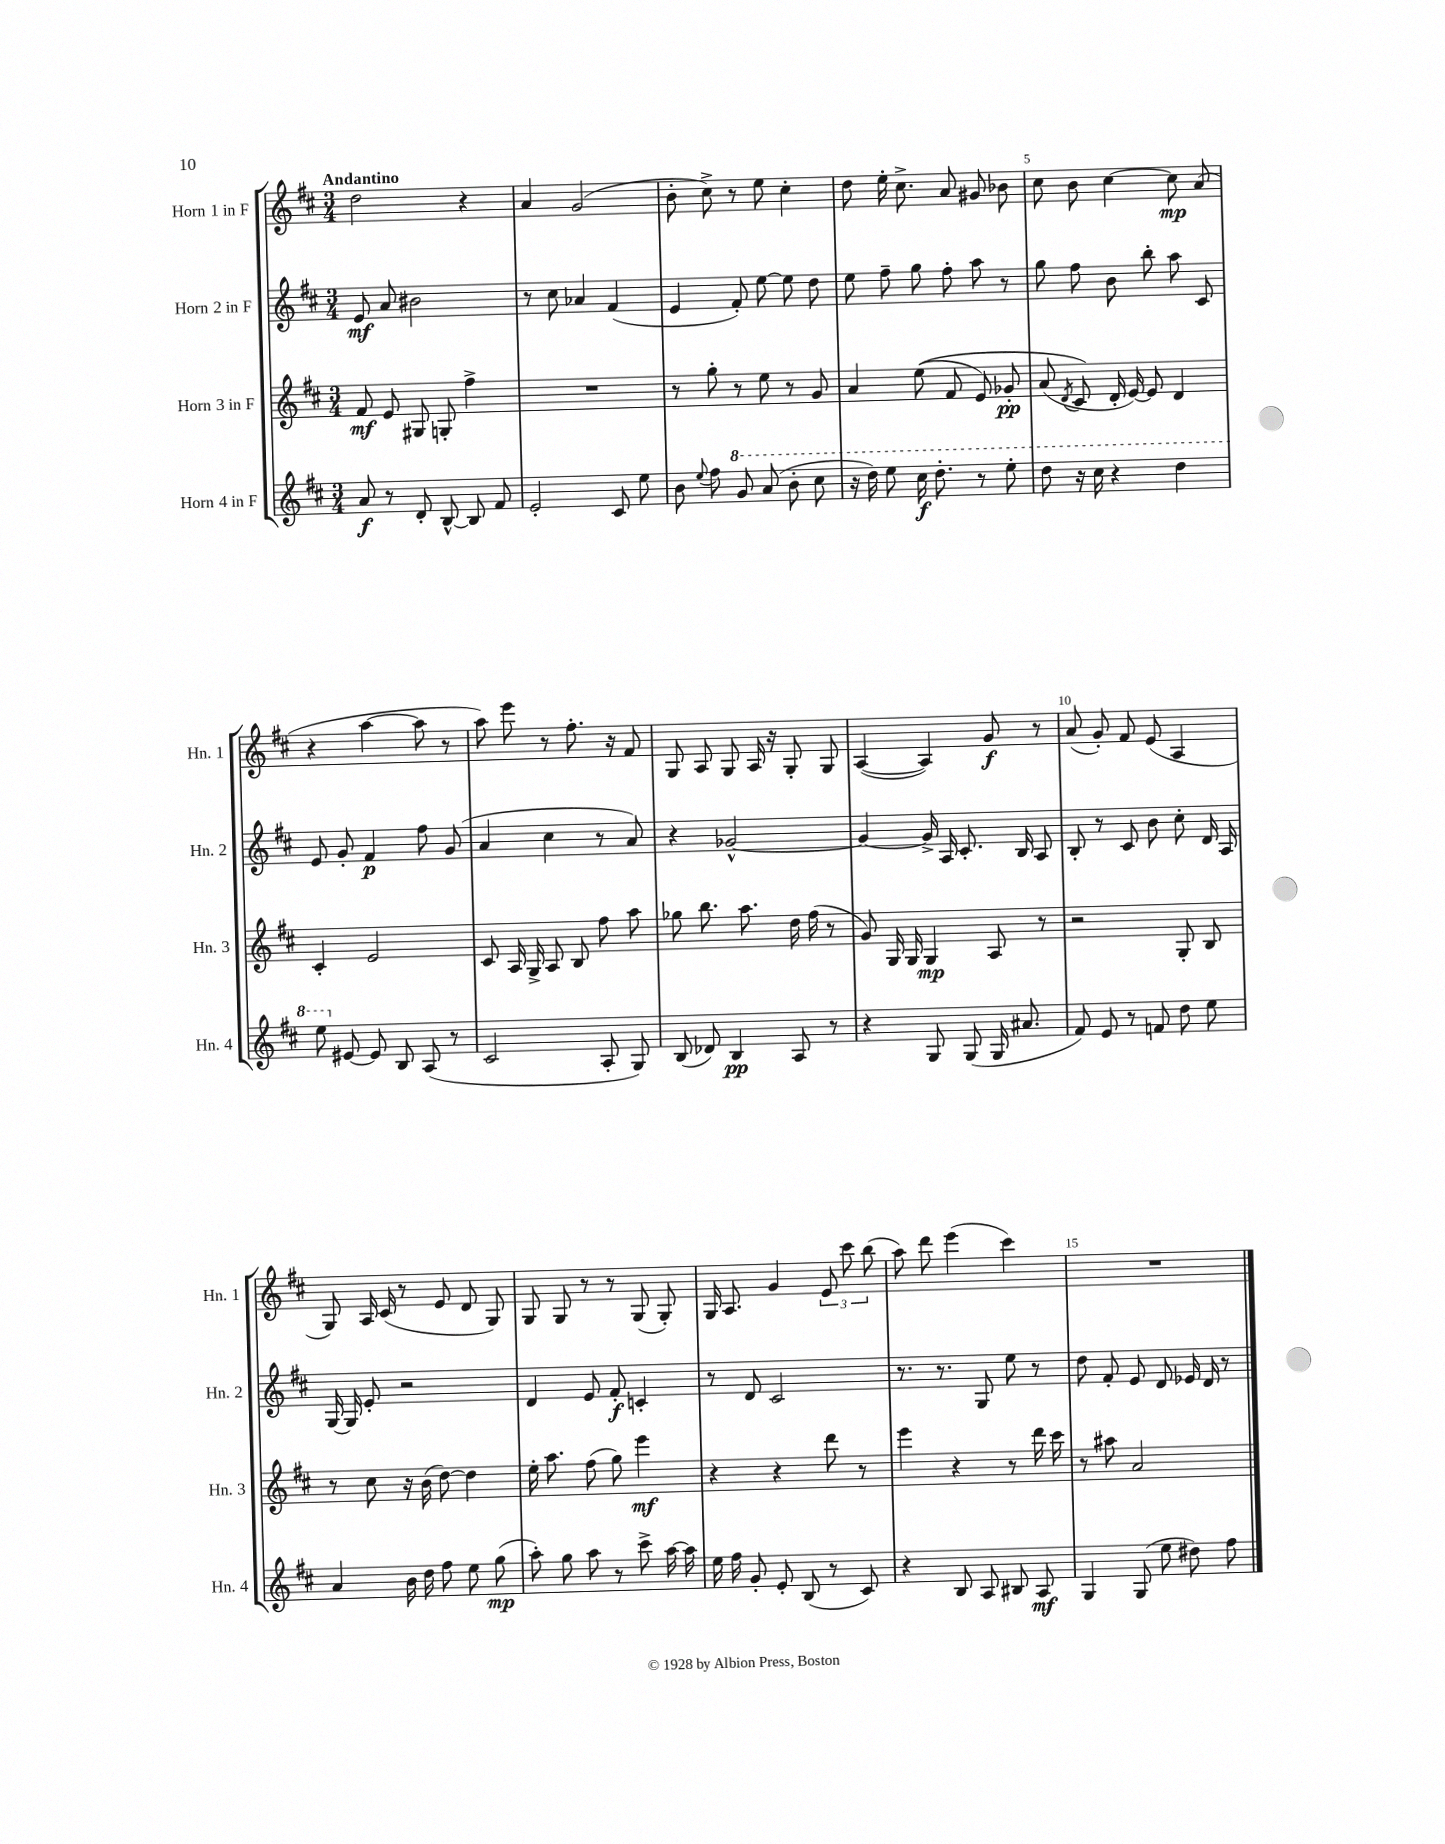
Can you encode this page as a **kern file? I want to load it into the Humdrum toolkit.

**kern	**dynam	**kern	**dynam	**kern	**dynam	**kern	**dynam
*part4	*part4	*part3	*part3	*part2	*part2	*part1	*part1
*staff4	*staff4	*staff3	*staff3	*staff2	*staff2	*staff1	*staff1
*I"Horn 4 in F	*	*I"Horn 3 in F	*	*I"Horn 2 in F	*	*I"Horn 1 in F	*
*I'Hn. 4	*	*I'Hn. 3	*	*I'Hn. 2	*	*I'Hn. 1	*
*clefG2	*	*clefG2	*	*clefG2	*	*clefG2	*
*k[f#c#]	*	*k[f#c#]	*	*k[f#c#]	*	*k[f#c#]	*
*M3/4	*	*M3/4	*	*M3/4	*	*M3/4	*
=1	=1	=1	=1	=1	=1	=1	=1
!	!	!	!	!	!	!LO:TX:a:B:t=Andantino	!
8a/	f	8f#/	mf	8e/	mf	2dd\	.
8r	.	8e/	.	8a/	.	.	.
8d'/	.	8G#X/	.	2b#X\	.	.	.
[8B^^/	.	8Gn'/	.	.	.	.	.
8B/]	.	4ff#^\	.	.	.	4r	.
8f#/	.	.	.	.	.	.	.
=2	=2	=2	=2	=2	=2	=2	=2
2e'/	.	2.r	.	8r	.	4a/	.
.	.	.	.	8cc#\	.	.	.
.	.	.	.	4a-X/	.	(2g/	.
8c#/	.	.	.	(4f#/	.	.	.
8ee\	.	.	.	.	.	.	.
=3	=3	=3	=3	=3	=3	=3	=3
8b\	.	8r	.	4e/	.	8b'\	.
8qqee/	.	.	.	.	.	.	.
8ff#\	.	8gg'\	.	.	.	8cc#^\)	.
*8va	*	*	*	*	*	*	*
8gg/	.	8r	.	8f#'/)	.	8r	.
(8aa/	.	8ee\	.	[8ee\	.	8ee\	.
8bb'\	.	8r	.	8ee\]	.	4cc#'\	.
8ccc#\	.	8g/	.	8dd\	.	.	.
=4	=4	=4	=4	=4	=4	=4	=4
16r	.	4a/	.	8ee\	.	8dd\	.
16ddd\)	.	.	.	.	.	.	.
8eee\	.	.	.	8ff#~\	.	16ee'\	.
.	.	.	.	.	.	8.cc#^\	.
16ccc#\	f	((8ee\	.	8gg\	.	.	.
8.ddd'\	.	.	.	.	.	.	.
.	.	8f#/	.	8ff#'\	.	8a/	.
8r	.	8e/)	.	8aa\	.	8g#X/	.
8eee'\	.	8g-X'/	pp	8r	.	8b-X\	.
=5	=5	=5	=5	=5	=5	=5	=5
8ddd\	.	(8a/	.	8gg\	.	8cc#\	.
.	.	8qd/	.	.	.	.	.
16r	.	8c#/)	.	8ff#\	.	8b\	.
16ccc#\	.	.	.	.	.	.	.
4r	.	16d'/	.	8b\	.	[4cc#\	.
.	.	[16e/)	.	.	.	.	.
.	.	8e/]	.	8bb'\	.	.	.
4ddd\	.	4d/	.	8aa\	.	8cc#\]	mp
.	.	.	.	8c#/	.	(8a/	.
!!LO:LB:g=z
=6	=6	=6	=6	=6	=6	=6	=6
8eee\	.	4c#'/	.	8e/	.	4r	.
*X8va	*	*	*	*	*	*	*
[8e#X/	.	.	.	8g'/	.	.	.
8e#/]	.	2e/	.	4f#/	p	[4aa\	.
8B/	.	.	.	.	.	.	.
(8A/	.	.	.	8ff#\	.	8aa\]	.
8r	.	.	.	(8g/	.	8r	.
=7	=7	=7	=7	=7	=7	=7	=7
2c#/	.	8c#/	.	4a/	.	8aa\)	.
.	.	16A/	.	.	.	8eee\	.
.	.	16G^/	.	.	.	.	.
.	.	8A/	.	4cc#\	.	8r	.
.	.	8B/	.	.	.	8.ff#'\	.
8A'/	.	8ff#\	.	8r	.	.	.
.	.	.	.	.	.	16r	.
8G/)	.	8aa\	.	8a/)	.	8f#/	.
=8	=8	=8	=8	=8	=8	=8	=8
(8B/	.	8gg-X\	.	4r	.	8G/	.
8d-X/)	.	8.bb\	.	.	.	8A/	.
4B/	pp	.	.	[2g-X^^/	.	8G/	.
.	.	8.aa\	.	.	.	.	.
.	.	.	.	.	.	16A/	.
.	.	.	.	.	.	16r	.
8A/	.	16dd\	.	.	.	8G'/	.
.	.	(16ff#\	.	.	.	.	.
8r	.	8r	.	.	.	8G/	.
=9	=9	=9	=9	=9	=9	=9	=9
4r	.	8g/)	.	4g-/_	.	([4A/	.
.	.	16G/	.	.	.	.	.
.	.	16G/	.	.	.	.	.
8G/	.	4G/	mp	16g-^/]	.	4A/])	.
.	.	.	.	16A/	.	.	.
(8G/	.	.	.	8.c#'/	.	.	.
16G/	.	8A/	.	.	.	8g/	f
8.a#X/	.	.	.	16B/	.	.	.
.	.	8r	.	8A/	.	8r	.
=10	=10	=10	=10	=10	=10	=10	=10
8f#/)	.	2r	.	8B'/	.	(8a/	.
8e/	.	.	.	8r	.	8g'/)	.
8r	.	.	.	8c#/	.	8f#/	.
8fn/	.	.	.	8b\	.	(8e/	.
8dd\	.	8G'/	.	8cc#'\	.	4A/	.
8ee\	.	8B/	.	16d/	.	.	.
.	.	.	.	16A/	.	.	.
!!LO:LB:g=z
=11	=11	=11	=11	=11	=11	=11	=11
4a/	.	8r	.	[16G/	.	8G/)	.
.	.	.	.	16G/]	.	.	.
.	.	8cc#\	.	8e'/	.	16A/	.
.	.	.	.	.	.	(16c#/	.
16b\	.	16r	.	2r	.	8r	.
16dd\	.	(16b\	.	.	.	.	.
8ff#\	.	[8dd\)	.	.	.	8e/	.
8ee\	.	4dd\]	.	.	.	8d/	.
(8gg\	mp	.	.	.	.	8G/)	.
=12	=12	=12	=12	=12	=12	=12	=12
8aa'\)	.	16ee'\	.	4d/	.	8G/	.
.	.	8.aa\	.	.	.	.	.
8gg\	.	.	.	.	.	8G/	.
8aa\	.	(8ff#\	.	8e/	.	8r	.
8r	.	8gg\)	.	8f#'/	f	8r	.
8ccc#^\	.	4eee\	mf	4cn'/	.	(8G/	.
[16aa\	.	.	.	.	.	8G'/)	.
16aa\]	.	.	.	.	.	.	.
=13	=13	=13	=13	=13	=13	=13	=13
16ee\	.	4r	.	8r	.	16G/	.
16ff#\	.	.	.	.	.	8.A/	.
8g'/	.	.	.	8d/	.	.	.
8e'/	.	4r	.	2c#/	.	4g/	.
(8B/	.	.	.	.	.	.	.
8r	.	8ddd\	.	.	.	12e/	.
.	.	.	.	.	.	12ccc#\	.
8c#/)	.	8r	.	.	.	.	.
.	.	.	.	.	.	(12bb\	.
=14	=14	=14	=14	=14	=14	=14	=14
4r	.	4eee\	.	8.r	.	8aa\)	.
.	.	.	.	.	.	8ddd\	.
.	.	.	.	8.r	.	.	.
8B/	.	4r	.	.	.	(4eee\	.
8A/	.	.	.	8G/	.	.	.
8B#X/	.	8r	.	8ee\	.	4ccc#\)	.
8A/	mf	16ddd\	.	8r	.	.	.
.	.	16ccc#\	.	.	.	.	.
=15	=15	=15	=15	=15	=15	=15	=15
4G/	.	8r	.	8dd\	.	2.r	.
.	.	8aa#X\	.	8f#'/	.	.	.
(8G/	.	2a/	.	8e/	.	.	.
8ee\	.	.	.	8d/	.	.	.
8dd#X\)	.	.	.	16e-X/	.	.	.
.	.	.	.	16d/	.	.	.
8ff#\	.	.	.	8r	.	.	.
==	==	==	==	==	==	==	==
*-	*-	*-	*-	*-	*-	*-	*-
